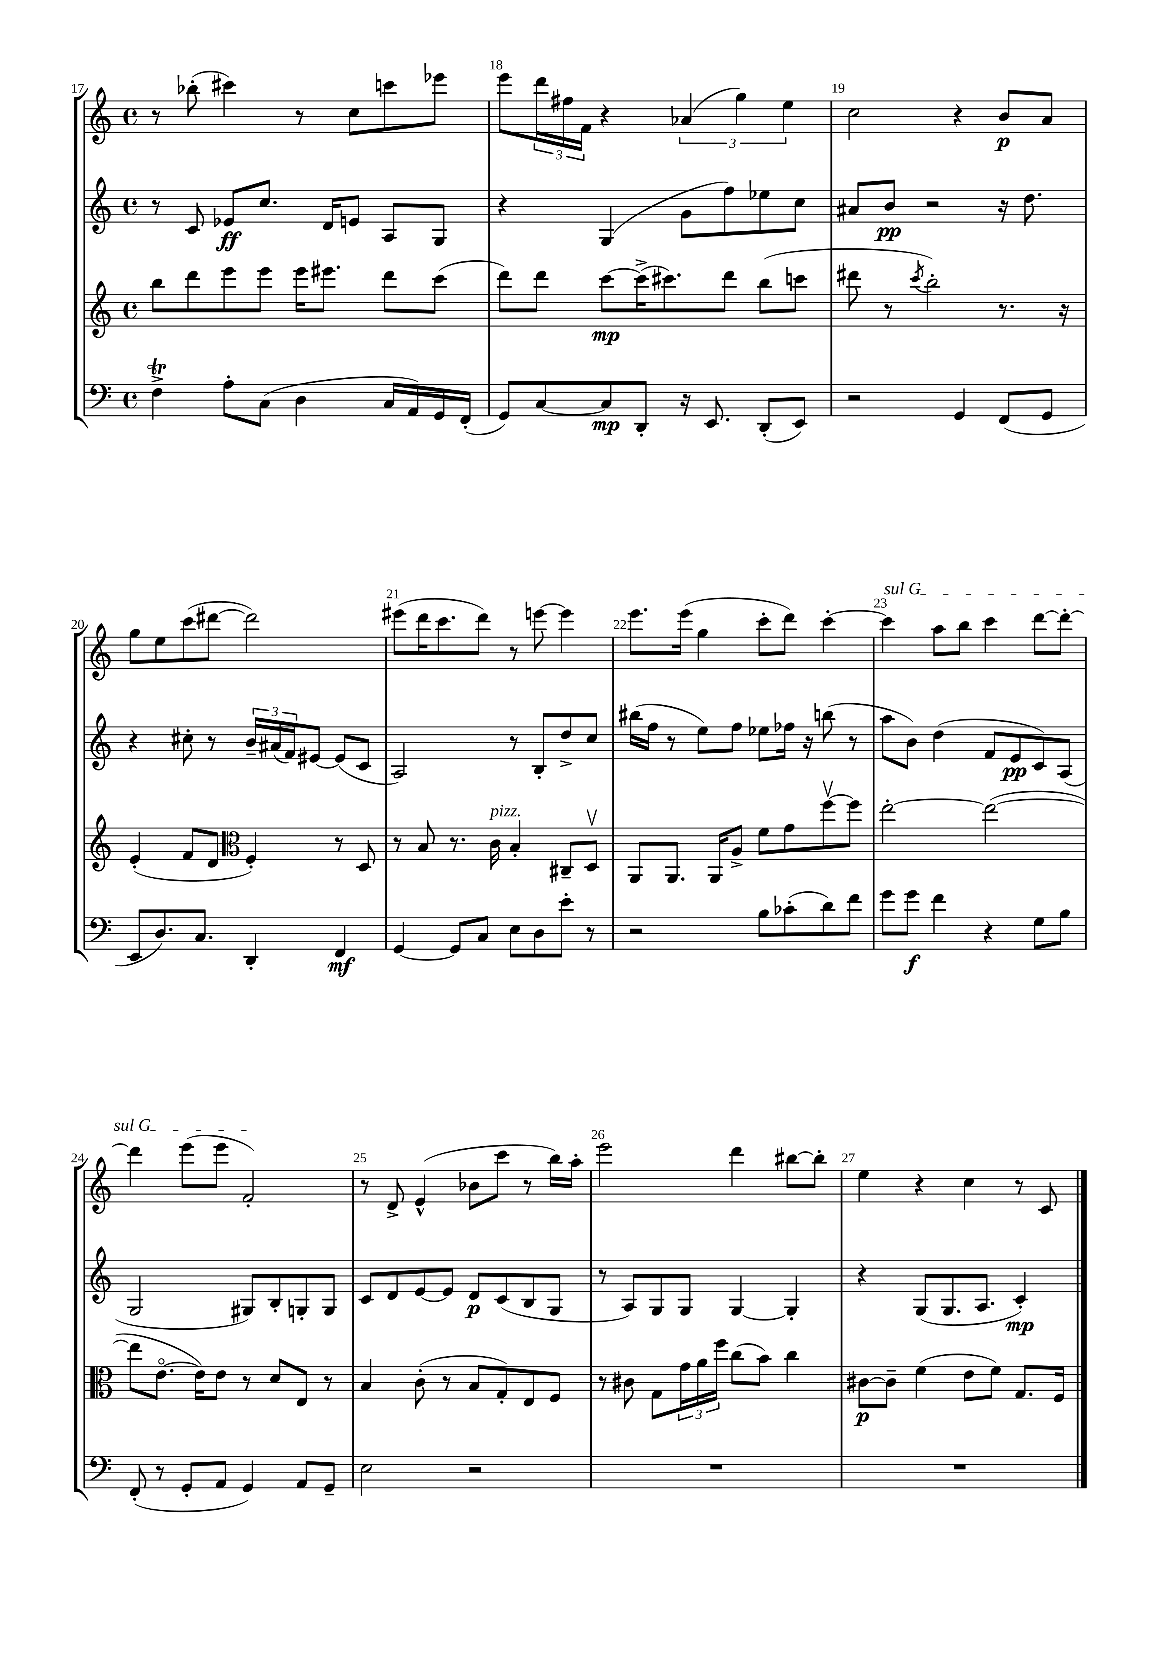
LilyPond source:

<<
\new StaffGroup <<
\new Staff = "s0" {
    \clef treble \key c \major \defaultTimeSignature \time 4/4
    r8 bes''8-.( cis'''4) r8 c''8 c'''8 ees'''8 |
    e'''8 \tuplet 3/2 { d'''16 fis''16 f'16 } r4 \tuplet 3/2 { aes'4( g''4) e''4 } |
    c''2 r4 b'8\p a'8 |
    g''8 e''8 c'''8( dis'''8~ dis'''2) |
    eis'''8( d'''16 c'''8. d'''8) r8 e'''8~ e'''4 |
    e'''8. e'''16( g''4 c'''8-. d'''8) c'''4~-. |
    \once \override TextSpanner.bound-details.left.text = \markup { \italic "sul G" } c'''4\startTextSpan a''8 b''8 c'''4 d'''8~ d'''8~-. |
    d'''4 e'''8( e'''8 f'2-.\stopTextSpan) |
    r8 d'8-> e'4-^( bes'8 c'''8 r8 b''16) a''16-. |
    e'''2 d'''4 bis''8~ bis''8-. |
    e''4 r4 c''4 r8 c'8 \bar "|." |
}
\new Staff = "s1" {
    \clef treble \key c \major \defaultTimeSignature \time 4/4
    r8 c'8 ees'8\ff c''8. d'16 e'8 a8 g8 |
    r4 g4( g'8 f''8) ees''8 c''8 |
    ais'8 b'8\pp r2 r16 d''8. |
    r4 cis''8-. r8 \tuplet 3/2 { b'16-- ais'16( f'16) } eis'8~ eis'8( c'8 |
    a2) r8 b8-. d''8-> c''8 |
    bis''16( f''16 r8 e''8) f''8 ees''8 fes''16 r16 b''8( r8 |
    a''8 b'8) d''4( f'8 e'8\pp c'8) a8( |
    g2 gis8) b8-. g8-. g8 |
    c'8 d'8 e'8~ e'8 d'8\p c'8( b8 g8 |
    r8 a8) g8 g8 g4~ g4-. |
    r4 g8( g8. a8. c'4-.\mp) \bar "|." |
}
\new Staff = "s2" {
    \clef treble \key c \major \defaultTimeSignature \time 4/4
    b''8 d'''8 e'''8 e'''8 e'''16 eis'''8. d'''8 c'''8( |
    d'''8) d'''8 c'''8~\mp c'''16->( cis'''8.) d'''8 b''8( c'''8 |
    dis'''8 r8 \acciaccatura { c'''8 } b''2-.) r8. r16 |
    e'4-.( f'8 d'8 \clef alto f4-.) r8 d8 |
    r8 b8 r8. c'16^\markup { \italic "pizz." } b4-. cis8-- d8\upbow |
    a,8 a,8. a,16 a8-> f'8 g'8 f''8~\upbow f''8 |
    e''2~-. e''2~( |
    e''8 e'8.~\flageolet e'16) e'8 r8 d'8 e8 r8 |
    b4 c'8-.( r8 b8 g8-.) e8 f8 |
    r8 cis'8 g8 \tuplet 3/2 { g'16 a'16 f''16 } c''8( b'8) c''4 |
    cis'8~\p cis'8-- f'4( e'8 f'8) g8. f16 \bar "|." |
}
\new Staff = "s3" {
    \clef bass \key c \major \defaultTimeSignature \time 4/4
    f4->\trill a8-. c8( d4 c16 a,16) g,16 f,16-.( |
    g,8) c8~ c8\mp d,8-. r16 e,8. d,8-.( e,8) |
    r2 g,4 f,8( g,8 |
    e,8 d8.) c8. d,4-. f,4\mf |
    g,4~ g,8 c8 e8 d8 e'8-. r8 |
    r2 b8 ces'8-.( d'8) f'8 |
    g'8 g'8\f f'4 r4 g8 b8 |
    f,8-.( r8 g,8-. a,8 g,4) a,8 g,8-- |
    e2 r2 |
    R1 |
    R1 \bar "|." |
}
>>
>>
\layout { \context { \Score currentBarNumber = #17 \override BarNumber.break-visibility = ##(#f #t #t) barNumberVisibility = #all-bar-numbers-visible } }
